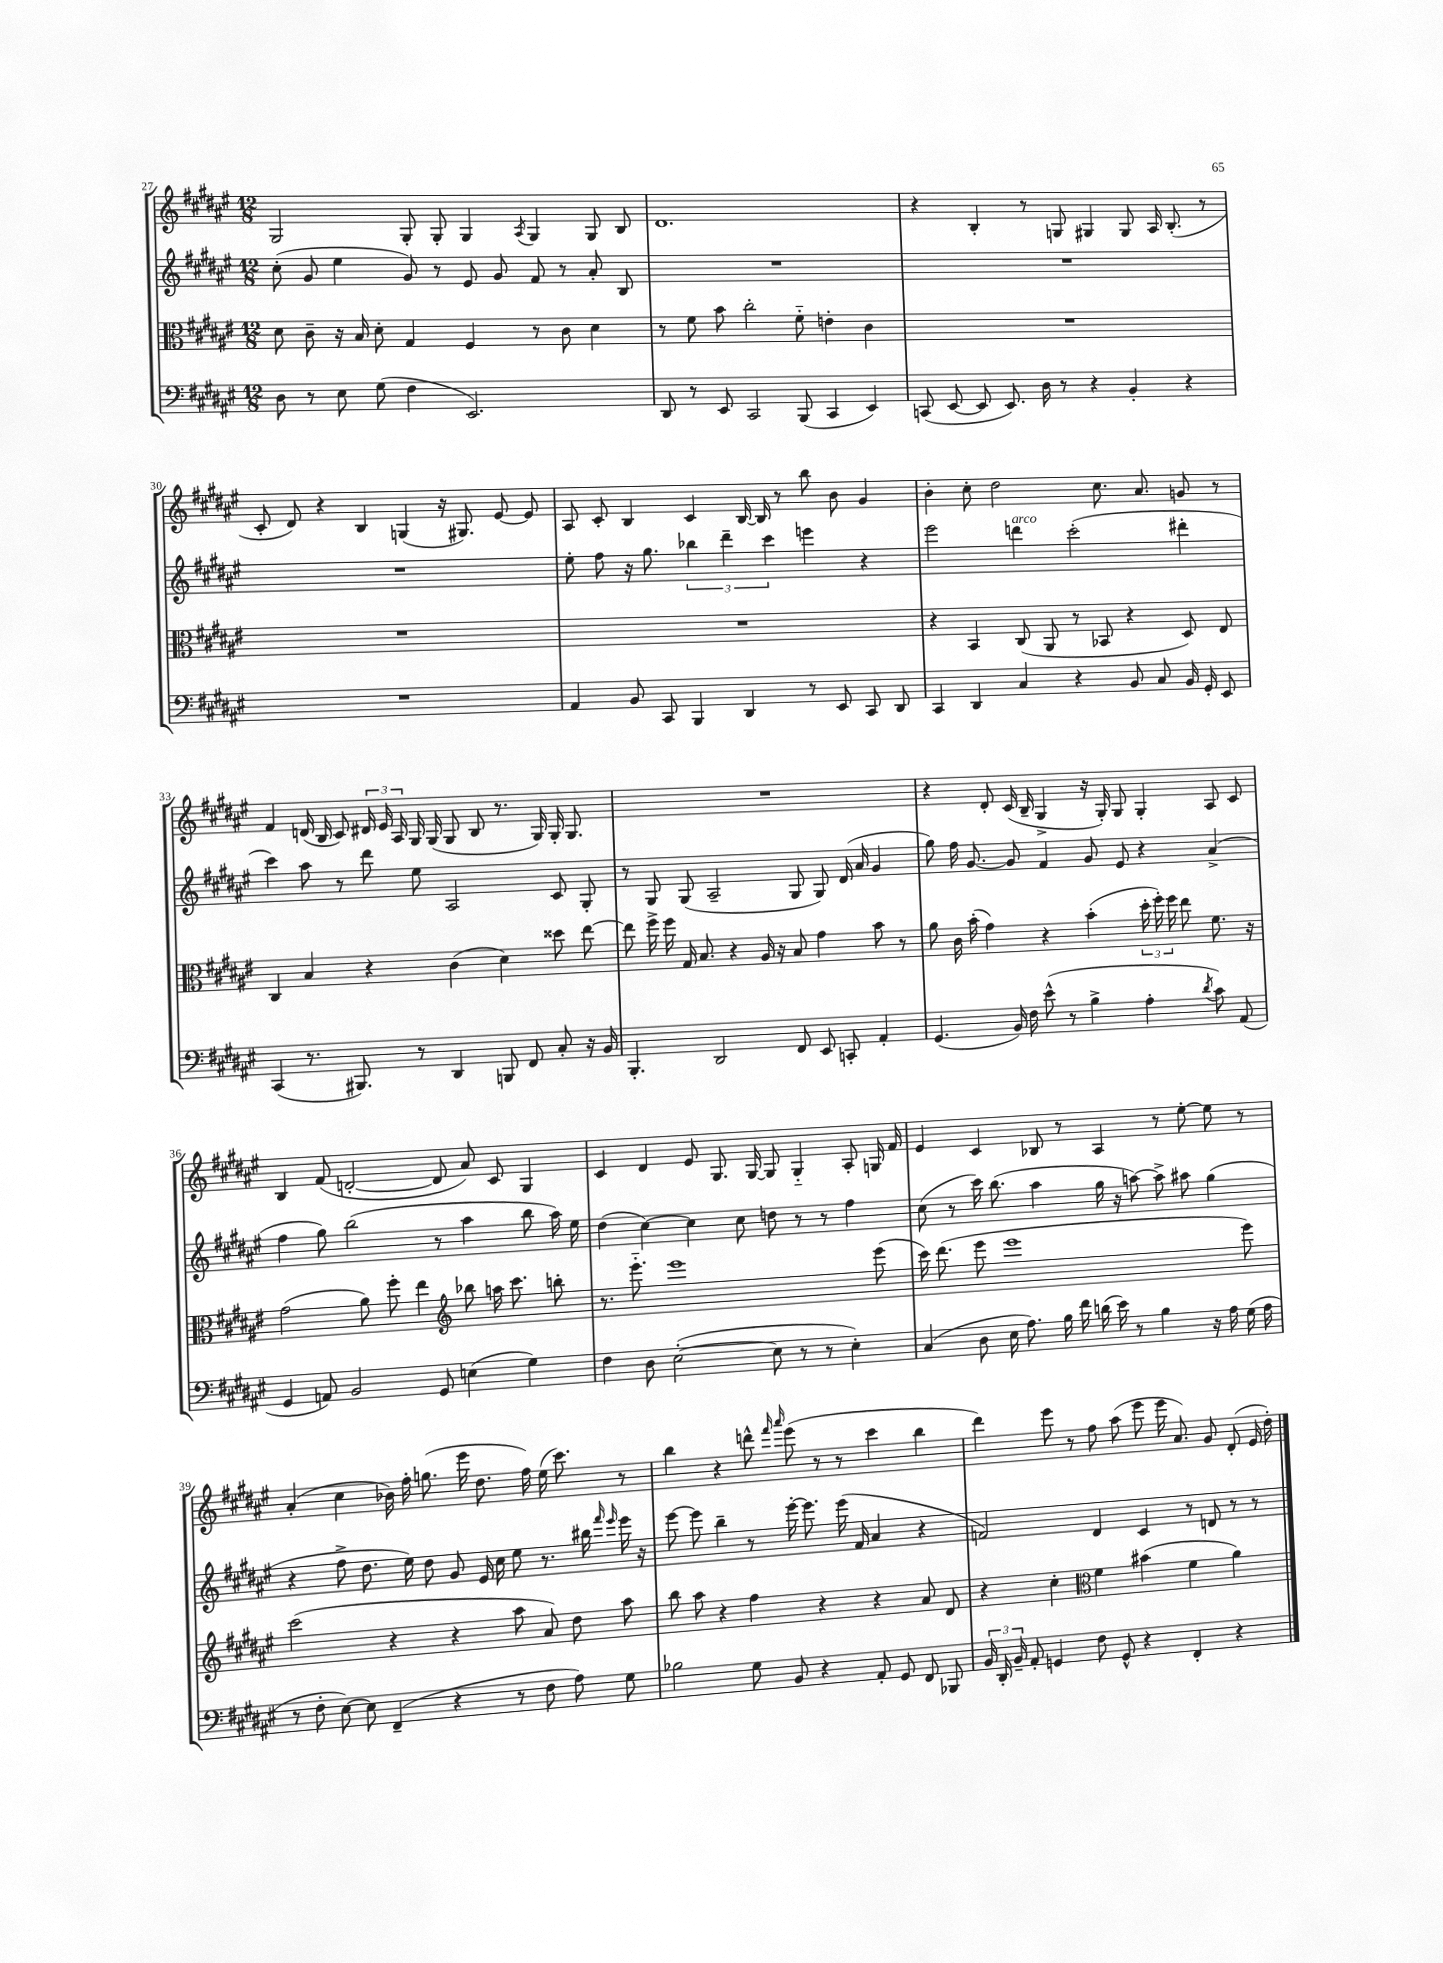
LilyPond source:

<<
\new StaffGroup <<
\new Staff = "s0" {
    \clef treble \key fis \major \numericTimeSignature \time 12/8
    \autoBeamOff gis2 gis8-. gis8-. gis4 \acciaccatura { ais8 } gis4 gis8 b8 |
    dis'1. |
    r4 b4-. r8 g8 gis4 gis8 ais16 b8.-.( r8 |
    cis'8-. dis'8) r4 b4 g4( r16 gis8.) eis'8~ eis'8 |
    ais8 cis'8-. b4 cis'4 b16~ b16 r8 b''8 b'8 gis'4 |
    b'4-. cis''8-. dis''2 cis''8. ais'8. g'8 r8 |
    fis'4 d'16( b16 cis'8) \tuplet 3/2 { dis'16 eis'16 ais16 } gis16 gis16( gis8 b8 r8. gis16) gis16-. gis8. |
    R1. |
    r4 dis'8-. cis'16( b16-- gis4-> r16 gis16-.) gis8 gis4-. ais8 cis'8 |
    b4 fis'8( d'2~-. d'8 ais'8) cis'8 gis4 |
    cis'4 dis'4 eis'8 gis8. gis16~ gis8 gis4-_ ais8-. g16 fis'16 |
    eis'4 cis'4 bes8 r8 ais4 r8 eis''8~-. eis''8 r8 |
    ais'4-.( cis''4 bes'16) fis''16-. g''8.( eis'''16 dis''8. fis''16) eis''16( cis'''8.) r8 |
    b''4 r4 d'''8-^ \grace { fis'''16 ais'''16 } eis'''8( r8 r8 cis'''4 b''4 |
    dis'''4) eis'''8 r8 fis''8 ais''8( eis'''8 eis'''16 ais'8.) gis'8 dis'8-.( eis'16 dis''16-.) \bar "|." |
}
\new Staff = "s1" {
    \clef treble \key fis \major \numericTimeSignature \time 12/8
    \autoBeamOff cis''8-.( gis'8 eis''4 gis'8) r8 eis'8 gis'8 fis'8 r8 ais'8-. b8 |
    R1. |
    R1. |
    R1. |
    eis''8-. fis''8 r16 gis''8. \tuplet 3/2 { bes''4 dis'''4-- cis'''4 } e'''4 r4 |
    eis'''2 d'''4^\markup { \italic "arco" } cis'''2-.( dis'''4-. |
    cis'''4) ais''8 r8 dis'''8 eis''8 ais2 cis'8 gis8-. |
    r8 gis8 gis8( ais2-- gis8 gis8) dis'16( ais'16 gis'4 |
    gis''8) fis''16 gis'8.~ gis'8 fis'4 gis'8 eis'8 r4 ais'4->( |
    fis''4 gis''8) b''2( r8 ais''4 b''8 ais''16) eis''16 |
    dis''4( cis''4~) cis''4 cis''8 d''8 r8 r8 fis''4 |
    cis''8( r8 cis'''16) b''8.( ais''4 gis''16 r16 a''8~) a''8-> ais''8 gis''4( |
    r4 fis''8-> dis''8. eis''16) dis''8 gis'8 eis'16 cis''16 eis''8 r8. bis''16 \grace { fis'''16 eis'''16 } eis'''16 r16 |
    eis'''8~ eis'''8 b''4-- r8 eis'''16~-. eis'''8. eis'''16( fis'16 ais'4 r4 |
    f'2) dis'4 cis'4 r8 d'8 r8 r8 \bar "|." |
}
\new Staff = "s2" {
    \clef alto \key fis \major \numericTimeSignature \time 12/8
    \autoBeamOff dis'8 cis'8-- r16 b16 dis'8-. gis4 fis4 r8 cis'8 dis'4 |
    r8 fis'8 b'8 cis''2-. fis'8-_ e'4-. cis'4 |
    R1. |
    R1. |
    R1. |
    r4 b,4 cis8( ais,8 r8 bes,8 r4 dis8) eis8 |
    cis4 b4 r4 cis'4( dis'4) disis''8 eis''8~ |
    eis''8 fis''16-> fis''16 gis16 b8. r4 ais16 r16 b8 gis'4 b'8 r8 |
    ais'8 cis'16 b'16-.( gis'4) r4 b'4-.( \tuplet 3/2 { dis''16-. fis''16-.) fis''16 } eis''8 fis'8. r16 |
    gis'2( ais'8) fis''8-. eis''4 \clef treble bes''8 a''16 cis'''8. b''8-. |
    r8. eis'''8.-_ eis'''1 eis'''8( |
    cis'''16) dis'''8.( eis'''8 eis'''1 eis'''8) |
    cis'''2( r4 r4 ais''8 ais'8) dis''8 ais''8 |
    b''8 ais''8 r4 fis''4 r4 r4 ais'8 dis'8 |
    r4 cis''4-. \clef alto fis'4 bis'4( fis'4 ais'4) \bar "|." |
}
\new Staff = "s3" {
    \clef bass \key fis \major \numericTimeSignature \time 12/8
    \autoBeamOff dis8 r8 eis8 gis8( fis4 eis,2.) |
    dis,8 r8 eis,8 cis,2 b,,8( cis,4 eis,4) |
    c,8( eis,8~ eis,8 eis,8.) dis16 r8 r4 b,4-. r4 |
    R1. |
    ais,4 b,8 cis,8 b,,4 dis,4 r8 eis,8 cis,8 dis,8 |
    cis,4 dis,4 cis4 r4 b,8 cis8 b,16 gis,16-. eis,8 |
    cis,4( r8. bis,,8.) r8 dis,4 b,,8 fis,8 cis8-. r16 b,16 |
    b,,4.-. dis,2 fis,8 eis,8 c,8-. ais,4-. |
    gis,4.( b,16) fis16 eis'8-^( r8 b4-> ais4-. \acciaccatura { dis'8 } cis'8) ais,8( |
    gis,4 a,8) b,2 gis,8 e4( gis4) |
    fis4 dis8 eis2~-.( eis8 r8 r8 eis4-.) |
    cis4( dis8 eis16 ais8.) b16 fis'16 d'16( eis'16) r8 b4 r16 ais16 gis16( ais16 |
    r8 fis8-. eis8~) eis8 fis,4--( r4 r8 fis8 ais8) gis8 |
    bes2 gis8 b,8 r4 ais,8-. gis,8 fis,8 bes,,8 |
    \tuplet 3/2 { b,16 dis,16-. b,16-- } ais,8-. g,4 fis8 g,8-^ r4 fis,4-. r4 \bar "|." |
}
>>
>>
\layout { \context { \Score currentBarNumber = #27 } }
